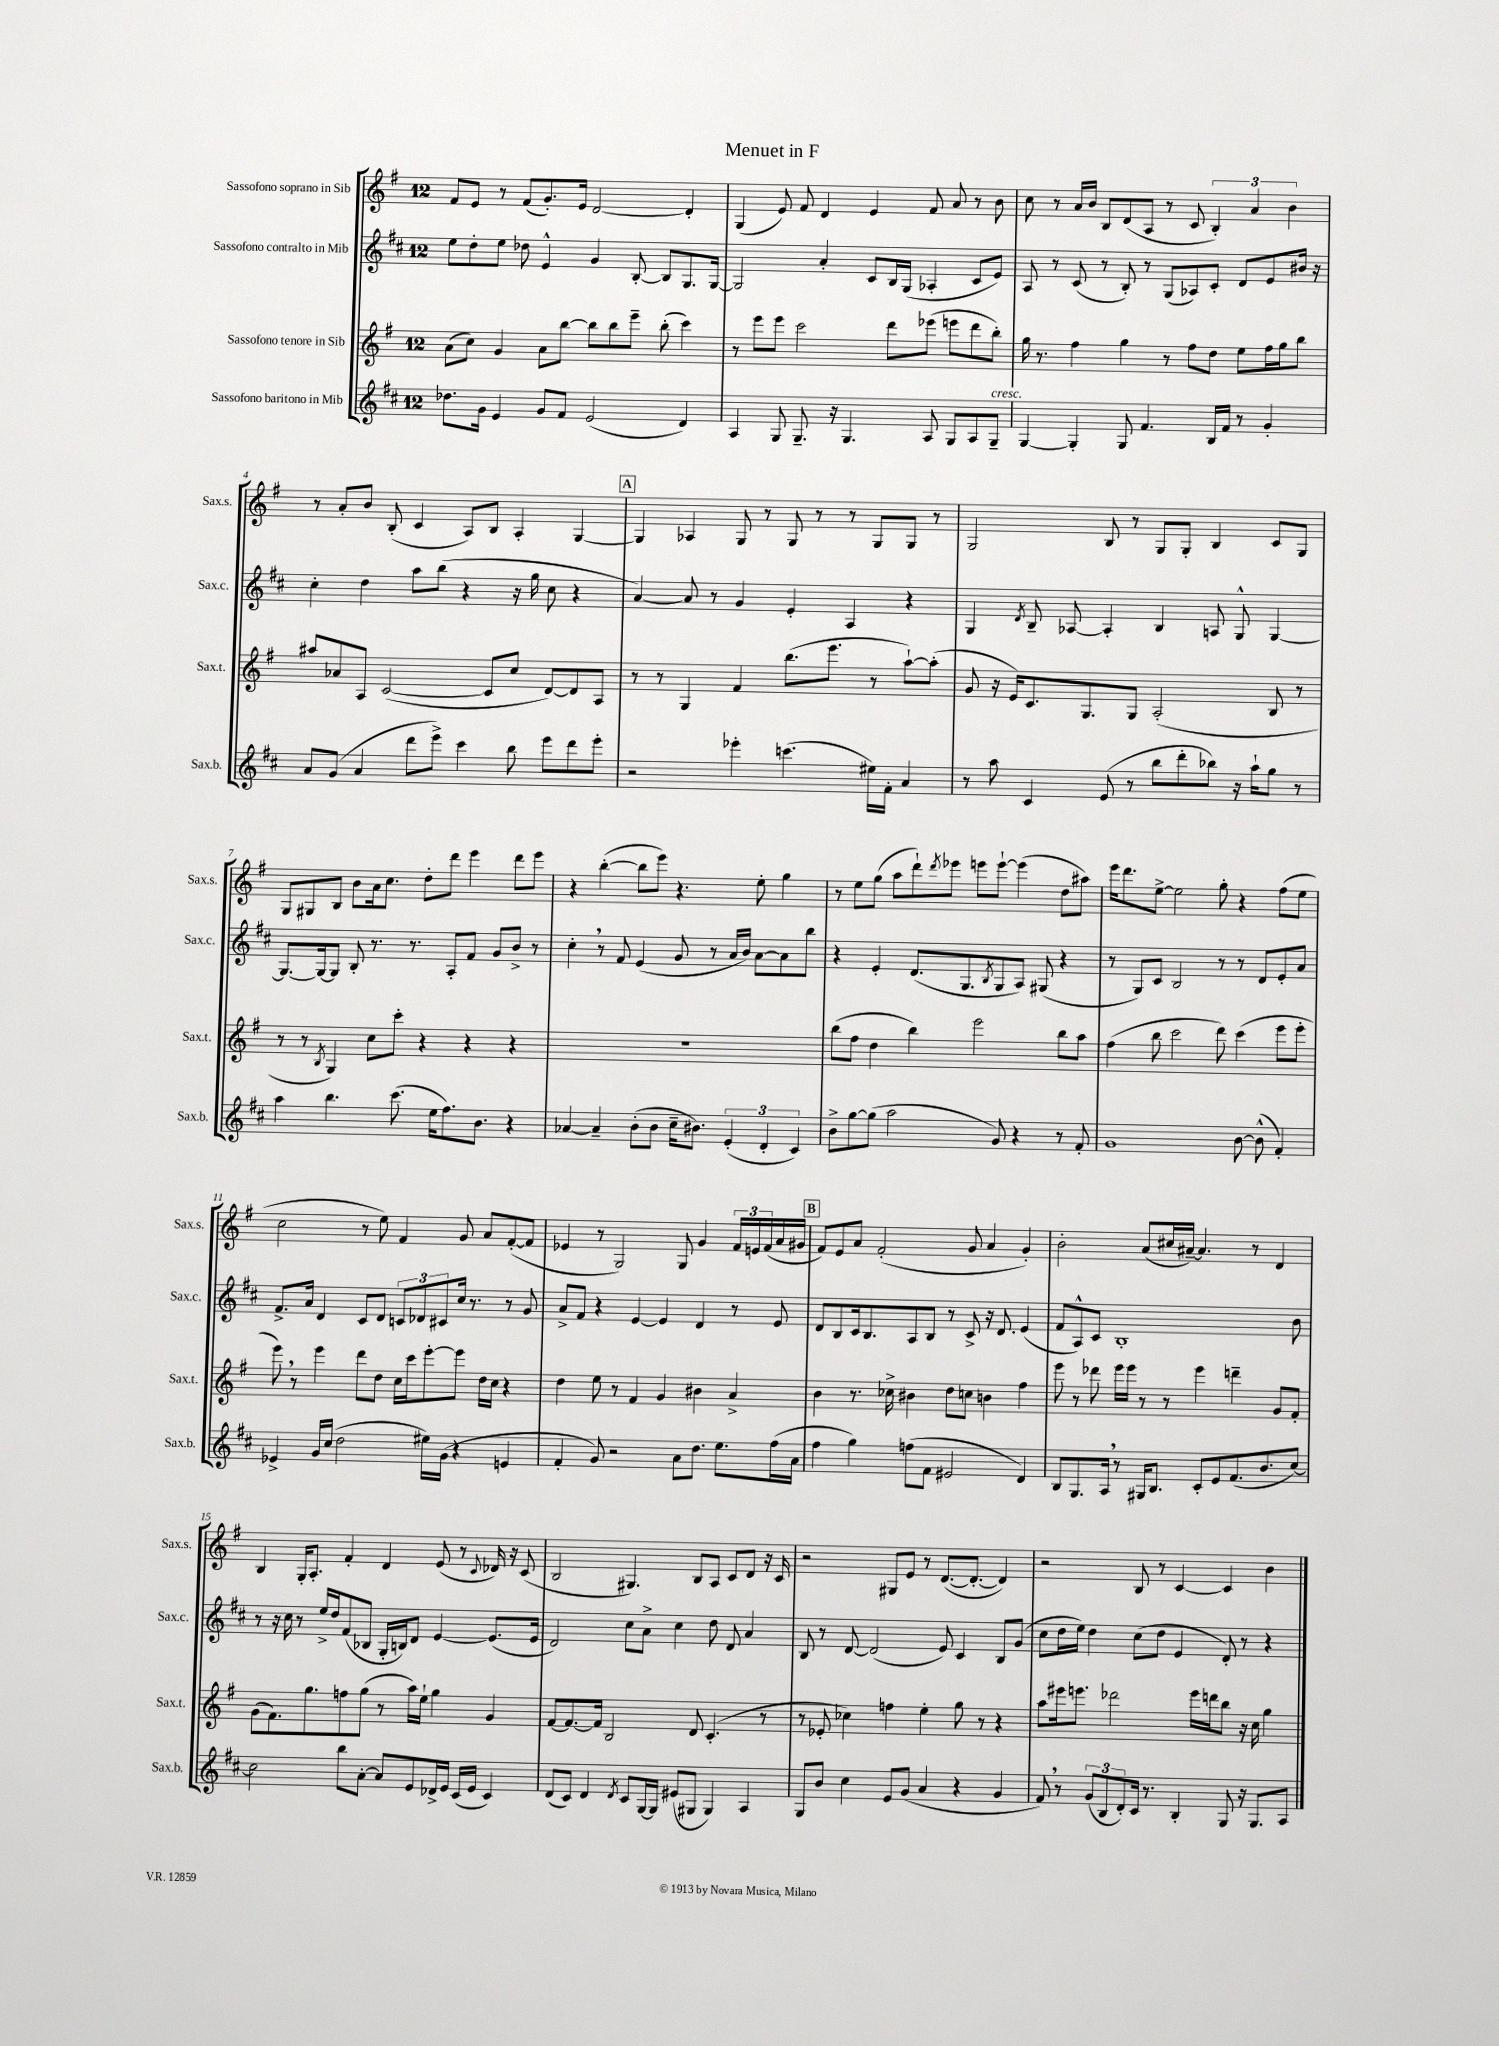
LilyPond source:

\header { title = "Menuet in F" }
<<
\new StaffGroup <<
\new Staff = "s0" \with { instrumentName = "Sassofono soprano in Sib" shortInstrumentName = "Sax.s." } {
    \clef treble \key g \major \once \override Staff.TimeSignature.style = #'single-digit \time 12/8
    fis'8 e'8 r8 fis'8( g'8.-.) e'16 d'2~ d'4-. |
    g4( e'8) fis'8 d'4 e'4 fis'8 a'8 r8 b'8 |
    c''8 r8 a'16 b'16 b8 d'8( a8 r8 c'8 \tuplet 3/2 { b4-.) a'4 b'4 } |
    r8 a'8-. b'8 b8-.( c'4 a8) b8 a4-. g4~ |
    \mark \markup { \box "A" } g4 aes4 g8 r8 g8 r8 r8 g8 g8 r8 |
    g2 b8 r8 g8 g8-. b4 c'8 g8 |
    g8 gis8 b8 b'8 a'16 c''8. d''8-. d'''8 e'''4 d'''8 e'''8 |
    r4 b''4~-.( b''8 e'''8) r4. e''8-. g''4 |
    r8 e''8 g''8( a''8 d'''8-!) \acciaccatura { d'''8 } ees'''8 e'''8 e'''8~-! e'''4( d''8 ais''8) |
    e'''16 d'''8. e''8~-> e''2 g''8-. r4 fis''8( e''8 |
    c''2 r8 e''8) fis'4 g'8 a'8 fis'8~-.( fis'8 |
    ees'4 r8 g2) g8 g'4 \tuplet 3/2 { fis'16 e'16 fis'16( } a'16 gis'16 |
    \mark \markup { \box "B" } fis'8) e'8 a'8 fis'2-.( g'8 a'4 g'4-.) |
    b'2-. a'8( cis''16 ais'16~--) ais'4. r8 d'4 |
    b4 g16-. a8.-. fis'4-. d'4 e'8( r8 \appoggiatura { c'8 } des'16) r16 c'8( |
    b2 gis4.) b8 a8 c'8 d'8 r16 c'16 |
    r2 gis8 e'8 r8 d'8.~( d'8.~-. d'4) |
    r2 b8 r8 c'4~ c'4 b'4 \bar "|." |
}
\new Staff = "s1" \with { instrumentName = "Sassofono contralto in Mib" shortInstrumentName = "Sax.c." } {
    \clef treble \key d \major \once \override Staff.TimeSignature.style = #'single-digit \time 12/8
    e''8 d''8-. e''8 des''8 e'4-^ g'4 b8~-. b8 g8. g16~ |
    g2 a'4-. cis'8 b16 g16( aes4-. cis'8 e'8) |
    a8 r8 cis'8( r8 b8-.) r8 g8( aes8) cis'8-. d'8 e'8 bis'16 r16 |
    cis''4-. d''4 a''8 b''8( r4 r16 g''16 cis''8 r4 |
    \mark \markup { \box "A" } a'4~) a'8 r8 g'4 e'4-. a4 r4 |
    g4 \acciaccatura { d'8 } b8-- aes8~ aes4-. b4 a8 g8-^ g4~ |
    g8.~ g16~ g8 b8-. r8. r8. a8-. fis'8 g'8 b'8-> r8 |
    cis''4-. \breathe r8 fis'8 e'4( g'8 r8 a'16 b'16) a'8~ a'8 b''8 |
    r4 e'4-. d'8.( g8. \acciaccatura { b8 } g8 a8) gis8( r4 |
    r8 g8) cis'8 b2 r8 r8 d'8 e'8-. a'8 |
    fis'8.-> a'16 d'4 cis'8 d'8 \tuplet 3/2 { c'8 des'8 cis'8 } cis''16 r8. r8 g'8 |
    a'8-> fis'8 r4 e'4~ e'4 d'4 r8 e'8 |
    \mark \markup { \box "B" } d'8 b8 cis'16 b8. a8 b8 r8 cis'8-> r16 d'8. e'4( |
    fis'8 a8-^) cis'8 b1-. b'8 |
    r8 r16 cis''16 r8 e''16-> d''16 fis'8( bes8 g16-. b16) d'8 e'4~ e'8.( e'16 |
    d'2) cis''8 a'8-> cis''4 d''8 d'8 a'4 |
    b8 r8 d'8~ d'2( e'8) cis'4 b8 g'8( |
    cis''8 d''16 e''16) d''4 cis''8( d''8 e'4 d'8-.) r8 r4 \bar "|." |
}
\new Staff = "s2" \with { instrumentName = "Sassofono tenore in Sib" shortInstrumentName = "Sax.t." } {
    \clef treble \key g \major \once \override Staff.TimeSignature.style = #'single-digit \time 12/8
    a'8( c''8) g'4 a'8 b''8~ b''8 b''8 e'''8-- b''8-.( c'''4) |
    r8 e'''8 e'''8 c'''2 d'''8 ees'''8( e'''8 d'''8 b''8-.) |
    g''16 r8. fis''4 g''4 r8 fis''8 d''8 e''8 fis''16 g''16 b''8 |
    ais''8 aes'8 a8 c'2~( c'8 c''8 d'8~) d'8 a8 |
    \mark \markup { \box "A" } r8 r8 g4 fis'4 b''8.( e'''8. r8 a''8~-!) a''8-.( |
    g'8 r16 e'16) c'8. g8. g8 a2-.( b8 r8 |
    r8 r8 \acciaccatura { b8 } g4) c''8 c'''8-. r4 r4 r4 |
    R1. |
    b''8( fis''8 d''4 b''4) e'''2 b''8 a''8 |
    fis''4( b''8 c'''2 d'''8) c'''4( e'''8 e'''8-. |
    e'''8) \breathe r8 e'''4 d'''8 d''8 c''16 c'''16 e'''8~-. e'''8 d''16 c''16 r4 |
    d''4 e''8 r8 fis'4 g'4 bis'4 a'4-> |
    \mark \markup { \box "B" } b'4 r8. ces''16-> bis'4 d''8 c''8 b'4 fis''4 |
    e'''8 r8 des'''8 e'''16 e'''16 r8 r8 e'''4 d'''4-- g'8 fis'8-. |
    g'8( fis'8.) g''8. f''8 g''8( r8 a''16) e''16-! g''4 g'4 |
    fis'8~ fis'8.~ fis'16 b2 d'8 c'4.-.( r8 |
    r8 ees'8-. ces''4) f''4 e''4-. g''8 r8 r4 |
    a''8 eis'''16 e'''8. des'''2 e'''16 d'''16 b''8 r16 c''16 g''4 \bar "|." |
}
\new Staff = "s3" \with { instrumentName = "Sassofono baritono in Mib" shortInstrumentName = "Sax.b." } {
    \clef treble \key d \major \once \override Staff.TimeSignature.style = #'single-digit \time 12/8
    des''8. g'16 e'4 g'8 fis'8 e'2( d'4) |
    a4 g8 g8.-- r16 g4. a8 g8 a8 g8--^\markup { \italic "cresc." } |
    g4~ g4-. g8 fis'4. b16 fis'16 r8 g'4-. |
    a'8 g'8( a'4 d'''8 e'''8->) cis'''4 b''8 e'''8 d'''8 e'''8-. |
    \mark \markup { \box "A" } r2 ees'''4-. c'''4.( eis''16) fis'16-. a'4 |
    r8 a''8 cis'4 e'8( r8 b''8 d'''8-. bes''8) r16 a''16-! g''8 r8 |
    a''4 b''4. cis'''8.( e''16 fis''8.) b'8. r4 |
    aes'4~ aes'4-- b'8-.( b'8 cis''16-- bis'8.) \tuplet 3/2 { e'4-.( d'4-. cis'4) } |
    b'8-> g''8~ g''8( a''2 g'8) r4 r8 fis'8-. |
    g'1 b'8~ b'8-^( fis'4-.) |
    ees'4-> g'16 cis''16( d''2 eis''16) g'16( r4 e'4 |
    fis'4-. g'8) r2 a'8 d''8. e''8. fis''16( a'16 |
    \mark \markup { \box "B" } fis''4 g''4) f''8( fis'8 eis'2 d'4) |
    b8 g8. a16 \breathe r8 gis16 b8. cis'8-. e'8 fis'8.( b'8. cis''8~) |
    cis''2 b''8 a'8~-. a'8 e'8 des'16-> e'16 cis'16( e'16 cis'4) |
    d'8( cis'8) d'4 \acciaccatura { d'8 } cis'8 g16~ g16 eis'8( gis8 gis4) a4 |
    g8 b'8 cis''4 e'8 g'8( a'4 r4 g'4 |
    fis'8) \breathe r8 \tuplet 3/2 { g'8( b8 d'8-.) } cis'16 r8. b4-. g8 r16 g8. a8 \bar "|." |
}
>>
>>
